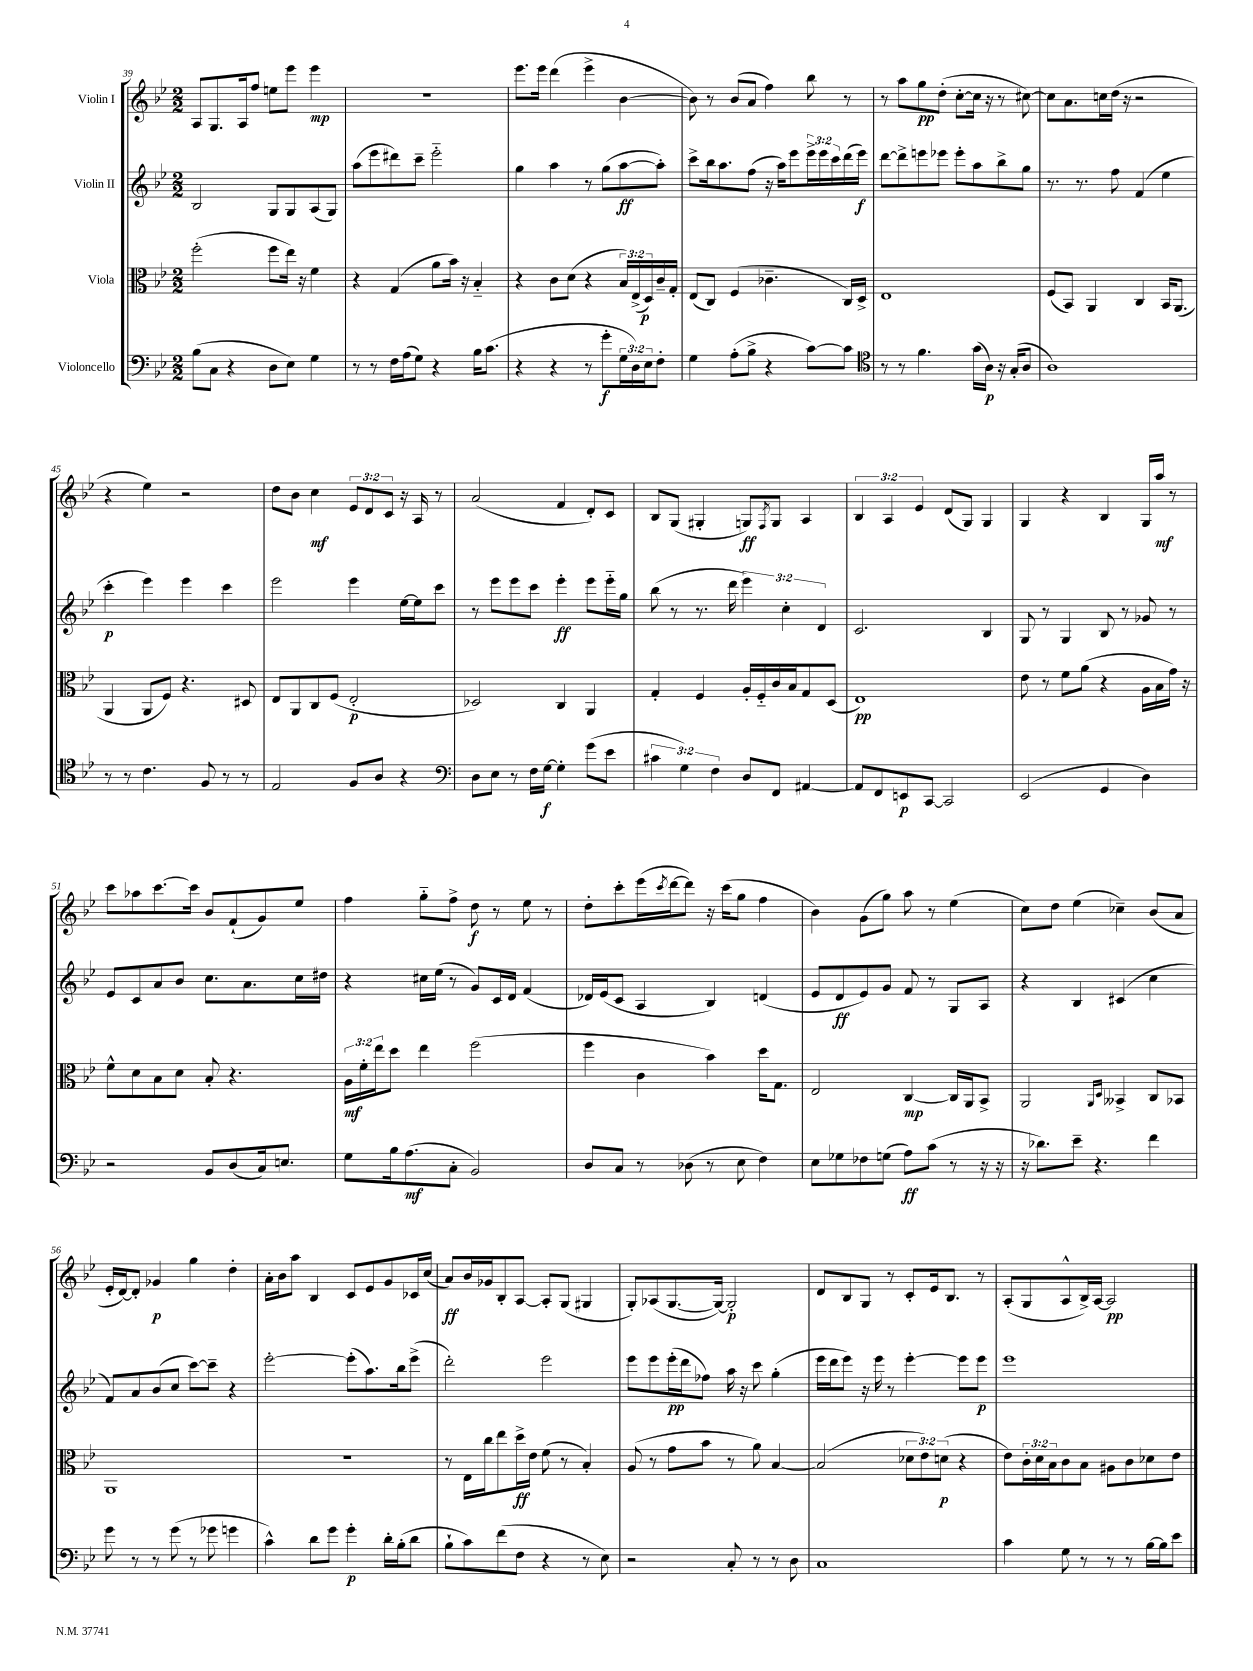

**kern	**dynam	**kern	**dynam	**kern	**dynam	**kern	**dynam
*part4	*part4	*part3	*part3	*part2	*part2	*part1	*part1
*staff4	*staff4	*staff3	*staff3	*staff2	*staff2	*staff1	*staff1
*I"Violoncello	*	*I"Viola	*	*I"Violin II	*	*I"Violin I	*
*clefF4	*	*clefC3	*	*clefG2	*	*clefG2	*
*k[b-e-]	*	*k[b-e-]	*	*k[b-e-]	*	*k[b-e-]	*
*M2/2	*	*M2/2	*	*M2/2	*	*M2/2	*
=39	=39	=39	=39	=39	=39	=39	=39
(8B-\L	.	(2ff'\	.	2B-/	.	8A/L	.
8C\J	.	.	.	.	.	8.G/	.
4r	.	.	.	.	.	.	.
.	.	.	.	.	.	16A/k	.
.	.	.	.	.	.	8ff/J	.
8D\L	.	8ff\L	.	8G/L	.	8een\L	.
8E-\J)	.	16ee-\Jk)	.	8G/	.	8eee-\J	.
.	.	16r	.	.	.	.	.
4G\	.	4f\	.	(8A/	.	4eee-\	mp
.	.	.	.	8G/J)	.	.	.
=40	=40	=40	=40	=40	=40	=40	=40
8r	.	4r	.	(8aa\L	.	1r	.
8r	.	.	.	8eee-\	.	.	.
16F\LL	.	(4G/	.	8ddd#X\)	.	.	.
(16A\J	.	.	.	.	.	.	.
8G\J)	.	.	.	8ccc~\J	.	.	.
4r	.	8a\L	.	2eee-\	.	.	.
.	.	16b-\Jk)	.	.	.	.	.
.	.	16r	.	.	.	.	.
16B-\KL	.	4B-/	.	.	.	.	.
(8.c\J	.	.	.	.	.	.	.
=41	=41	=41	=41	=41	=41	=41	=41
4r	.	4r	.	4gg\	.	8.eee-\L	.
.	.	.	.	.	.	16eee-\Jk	.
4r	.	8c\L	.	4aa\	.	(4ddd\	.
.	.	(8d\J	.	.	.	.	.
8r	.	4r	.	8r	.	4eee-^\	.
8g'\L	f	.	.	(8gg\L	.	.	.
24G\L	.	24B-/LL)	.	[8aa\	ff	[4b-\	.
24D\)	.	(24E-^/	.	.	.	.	.
24E-\J	.	24D/)	p	.	.	.	.
8F'\J	.	16c~/	.	8aa'\J])	.	.	.
.	.	16G'/JJ	.	.	.	.	.
=42	=42	=42	=42	=42	=42	=42	=42
4G\	.	(8E-/L	.	8ccc^\L	.	8b-\])	.
.	.	8C/J)	.	16bb-\k	.	8r	.
.	.	.	.	8.aa\	.	.	.
(8A'\L	.	(4F/	.	.	.	(8b-/L	.
8B-^\J	.	.	.	(8ff\J	.	8a/J	.
4r	.	4.c-X~\	.	16r	.	4ff\)	.
.	.	.	.	16aa\KL)	.	.	.
.	.	.	.	8eee-\	.	.	.
[8c\L)	.	.	.	24eee-^\L	.	8bb-\	.
.	.	.	.	24eee-\	.	.	.
.	.	.	.	24ccc\	.	.	.
8c\J]	.	16C/LL)	.	(16ddd\	.	8r	.
.	.	16D^/JJ	.	16eee-\JJ)	f	.	.
=43	=43	=43	=43	=43	=43	=43	=43
*clefC4	*	*	*	*	*	*	*
8r	.	1E-	.	[8ddd\L	.	8r	.
8r	.	.	.	8ddd^\]	.	8aa\L	.
4.f\	.	.	.	8eeen\	.	8gg\	pp
.	.	.	.	8eee-X\J	.	(8dd'\J	.
.	.	.	.	8eee-'\L	.	[8cc'\L	.
(16g\LL	.	.	.	8aa\	.	16cc\Jk]	.
16A\JJ)	p	.	.	.	.	16r	.
16r	.	.	.	8bb-^\	.	8r	.
(16G'/KL	.	.	.	.	.	.	.
8A/J	.	.	.	8gg\J	.	[8cc#X\)	.
=44	=44	=44	=44	=44	=44	=44	=44
1A)	.	(8F/L	.	8.r	.	8cc#\L]	.
.	.	8BB-/J)	.	.	.	8.a\	.
.	.	.	.	8.r	.	.	.
.	.	4AA/	.	.	.	.	.
.	.	.	.	.	.	16ccn\L	.
.	.	.	.	8ff\	.	(16dd\JJ	.
.	.	.	.	.	.	16r	.
.	.	4C/	.	(4f/	.	2r	.
.	.	16BB-/KL	.	4ee-\	.	.	.
.	.	(8.AA/J	.	.	.	.	.
!!LO:LB:g=z
=45	=45	=45	=45	=45	=45	=45	=45
8r	.	4AA/	.	4ccc'\	p	4r	.
8r	.	.	.	.	.	.	.
4.c\	.	8AA/L	.	4eee-\)	.	4ee-\)	.
.	.	8F/J)	.	.	.	.	.
.	.	4.r	.	4eee-\	.	2r	.
8F/	.	.	.	.	.	.	.
8r	.	.	.	4ccc\	.	.	.
8r	.	8D#X/	.	.	.	.	.
=46	=46	=46	=46	=46	=46	=46	=46
2E-/	.	8E-/L	.	2eee-\	.	8dd\L	.
.	.	8AA/	.	.	.	8b-\J	.
.	.	8C/	.	.	.	4cc\	mf
.	.	(8F/J	.	.	.	.	.
8F/L	.	2E-'/	p	4eee-\	.	12e-/L	.
.	.	.	.	.	.	12d/	.
8A/J	.	.	.	.	.	.	.
.	.	.	.	.	.	12c/J	.
4r	.	.	.	[16ee-\LL	.	16r	.
.	.	.	.	16ee-\J]	.	16A/	.
.	.	.	.	8ccc\J	.	8r	.
=47	=47	=47	=47	=47	=47	=47	=47
*clefF4	*	*	*	*	*	*	*
8D\L	.	2D-X/)	.	8r	.	(2a/	.
8E-\J	.	.	.	8eee-\L	.	.	.
8r	.	.	.	8eee-\	.	.	.
16F\LL	.	.	.	8ccc\J	.	.	.
[16G\JJ	f	.	.	.	.	.	.
4G'\]	.	4C/	.	4eee-'\	ff	4f/	.
(8g\L	.	4AA/	.	8eee-\L	.	8d'/L)	.
8e-\J	.	.	.	16eee-\L	.	8c/J	.
.	.	.	.	16gg\JJ	.	.	.
=48	=48	=48	=48	=48	=48	=48	=48
6c#X\	.	4G'/	.	(8bb-\	.	8B-/L	.
.	.	.	.	8r	.	(8G/J	.
6G\)	.	.	.	.	.	.	.
.	.	4F/	.	8.r	.	4G#X'/	.
6F\	.	.	.	.	.	.	.
.	.	.	.	16ddd\	.	.	.
8D/L	.	16A'/LL	.	6eee-\)	.	8Gn/L)	ff
.	.	16F/	.	.	.	.	.
.	.	.	.	.	.	8qF/	.
8FF/J	.	16c/	.	.	.	8G/J	.
.	.	.	.	6cc'\	.	.	.
.	.	16B-/J	.	.	.	.	.
[4AA#X/	.	8G/	.	.	.	4A/	.
.	.	.	.	6d/	.	.	.
.	.	(8D/J	.	.	.	.	.
=49	=49	=49	=49	=49	=49	=49	=49
8AA#/L]	.	1E-)	pp	2.c/	.	6B-/	.
8FF/	.	.	.	.	.	.	.
.	.	.	.	.	.	6A/	.
8EEn/	p	.	.	.	.	.	.
.	.	.	.	.	.	6e-/	.
[8CC/J	.	.	.	.	.	.	.
2CC/]	.	.	.	.	.	(8d/L	.
.	.	.	.	.	.	8G/J)	.
.	.	.	.	4B-/	.	4G/	.
=50	=50	=50	=50	=50	=50	=50	=50
(2EE-/	.	8e-\	.	8G/	.	4G/	.
.	.	8r	.	8r	.	.	.
.	.	8f\L	.	4G/	.	4r	.
.	.	(8a\J	.	.	.	.	.
4GG/	.	4r	.	8B-/	.	4B-/	.
.	.	.	.	8r	.	.	.
4D\)	.	16A\LL	.	8g-X/	.	16G/LL	.
.	.	16B-\	.	.	.	16aa/JJ	mf
.	.	16g\JJ)	.	8r	.	8r	.
.	.	16r	.	.	.	.	.
!!LO:LB:g=z
=51	=51	=51	=51	=51	=51	=51	=51
2r	.	8f^^\L	.	8e-/L	.	8ccc\L	.
.	.	8d\	.	8c/	.	8aa-X\	.
.	.	8B-\	.	8a/	.	[8.ccc\	.
.	.	8d\J	.	8b-/J	.	.	.
.	.	.	.	.	.	16ccc\Jk]	.
8BB-/L	.	8B-'/	.	8.cc\L	.	8b-/L	.
(8D/	.	4.r	.	.	.	(8f`/	.
.	.	.	.	8.a\	.	.	.
16C/k)	.	.	.	.	.	8g/)	.
8.En/J	.	.	.	.	.	.	.
.	.	.	.	16cc\L	.	8ee-/J	.
.	.	.	.	16dd#X\JJ	.	.	.
=52	=52	=52	=52	=52	=52	=52	=52
8G\L	.	24A\LL	mf	4r	.	4ff\	.
.	.	24f'\	.	.	.	.	.
.	.	24ee-\J	.	.	.	.	.
16B-\k	.	8dd\J	.	.	.	.	.
(8.A\	mf	.	.	.	.	.	.
.	.	4ee-\	.	16cc#X\LL	.	8gg\L	.
.	.	.	.	(16ee-\JJ	.	.	.
8C'\J	.	.	.	8r	.	8ff^\J	.
2BB-/)	.	(2ff\	.	8g/L)	.	8dd\	f
.	.	.	.	16c/L	.	8r	.
.	.	.	.	16d/JJ	.	.	.
.	.	.	.	(4f/	.	8ee-\	.
.	.	.	.	.	.	8r	.
=53	=53	=53	=53	=53	=53	=53	=53
8D/L	.	4ff\	.	16d-X/LL)	.	8dd'\L	.
.	.	.	.	(16e-/J	.	.	.
8C/J	.	.	.	8c/J	.	8ccc'\	.
8r	.	4c\	.	4A/	.	(16eee-\L	.
.	.	.	.	.	.	8qccc/	.
.	.	.	.	.	.	[16ddd\J	.
(8D-X\	.	.	.	.	.	8ddd\J])	.
8r	.	4b-\)	.	4B-/)	.	16r	.
.	.	.	.	.	.	(16ccc\KL	.
8E-\	.	.	.	.	.	8gg\J	.
4F\)	.	16dd\KL	.	(4dn/	.	4ff\	.
.	.	8.G\J	.	.	.	.	.
=54	=54	=54	=54	=54	=54	=54	=54
8E-\L	.	2E-/	.	8e-/L	.	4b-\)	.
8G-X\	.	.	.	8d/	ff	.	.
8F-X\	.	.	.	8e-/)	.	(8g\L	.
(8Gn\J	.	.	.	8g/J	.	8gg\J)	.
8A\L)	ff	[4C/	mp	8f/	.	8aa\	.
(8c\J	.	.	.	8r	.	8r	.
8r	.	16C/LL]	.	8G/L	.	(4ee-\	.
.	.	16AA/J	.	.	.	.	.
16r	.	8BB-^/J	.	8A/J	.	.	.
16r	.	.	.	.	.	.	.
=55	=55	=55	=55	=55	=55	=55	=55
16r	.	2AA/	.	4r	.	8cc\L)	.
8.d-X\L)	.	.	.	.	.	.	.
.	.	.	.	.	.	8dd\J	.
8e-~\J	.	.	.	4B-/	.	(4ee-\	.
4.r	.	.	.	.	.	.	.
.	.	16qqAA/LL	.	.	.	.	.
.	.	16qqD/JJ	.	.	.	.	.
.	.	4BB--X^/	.	(4c#X/	.	4cc-X~\)	.
4f\	.	8C/L	.	4cc\	.	(8b-/L	.
.	.	8BB-X/J	.	.	.	8a/J	.
!!LO:LB:g=z
=56	=56	=56	=56	=56	=56	=56	=56
8g\	.	1AA	.	8f/L)	.	16e-'/LL	.
.	.	.	.	.	.	[16d/J)	.
8r	.	.	.	8a/	.	8d'/J]	.
8r	.	.	.	(8b-/	.	4g-X/	p
(8g\	.	.	.	8cc/J	.	.	.
8r	.	.	.	[8ccc\L)	.	4gg\	.
8g-X\	.	.	.	8ccc~\J]	.	.	.
4gn\	.	.	.	4r	.	4dd'\	.
=57	=57	=57	=57	=57	=57	=57	=57
4c^^\)	.	1r	.	[2eee-'\	.	16a'\LL	.
.	.	.	.	.	.	16b-\J	.
.	.	.	.	.	.	8aa\J	.
8d\L	.	.	.	.	.	4B-/	.
8g\J	.	.	.	.	.	.	.
4g'\	p	.	.	(8eee-'\L]	.	8c/L	.
.	.	.	.	8.aa\)	.	8e-/	.
16d'\LL	.	.	.	.	.	8g/	.
(16B-'\J	.	.	.	16bb-\k	.	.	.
8d\J	.	.	.	(8eee-^\J	.	16c-X/L	.
.	.	.	.	.	.	(16cc/JJ	.
=58	=58	=58	=58	=58	=58	=58	=58
8B-`\L	.	8r	.	2ddd'\)	.	8a/L)	ff
8c\)	.	16E-\LL	.	.	.	16b-/L	.
.	.	16cc\J	.	.	.	16g-X/J	.
(8f\	.	8ee-\	.	.	.	8B-'/	.
8F\J	.	16dd^\L	ff	.	.	[8A/J	.
.	.	16e-\JJ	.	.	.	.	.
4r	.	(8f\	.	2eee-\	.	8A'/L]	.
.	.	8r	.	.	.	(8G/J	.
8r	.	4B-'/)	.	.	.	4G#X/	.
8E-\)	.	.	.	.	.	.	.
=59	=59	=59	=59	=59	=59	=59	=59
2r	.	(8A/	.	8eee-\L	.	8G'/L)	.
.	.	8r	.	8eee-\	.	(8A-X/	.
.	.	8g\L	.	(16eee-'\L	pp	[8.G/	.
.	.	.	.	16ddd\J	.	.	.
.	.	8b-\J	.	8ff-X\J)	.	.	.
.	.	.	.	.	.	16G/Jk_)	.
8C'/	.	8r	.	16aa\	.	2G'/]	p
.	.	.	.	16r	.	.	.
8r	.	8a\)	.	8ccc\	.	.	.
8r	.	[4B-/	.	(4gg'\	.	.	.
8D\	.	.	.	.	.	.	.
=60	=60	=60	=60	=60	=60	=60	=60
1C	.	(2B-/]	.	16eee-\LL	.	8d/L	.
.	.	.	.	16ddd\J	.	.	.
.	.	.	.	8eee-\J)	.	8B-/	.
.	.	.	.	16r	.	8G/J	.
.	.	.	.	16eee-\	.	.	.
.	.	.	.	8r	.	8r	.
.	.	12d-X\L	.	[4eee-'\	.	8c'/L	.
.	.	12e-\)	.	.	.	.	.
.	.	.	.	.	.	16e-/k	.
.	.	(12dn\J	p	.	.	.	.
.	.	.	.	.	.	8.B-/J	.
.	.	4r	.	8eee-\L]	.	.	.
.	.	.	.	8eee-\J	p	8r	.
=61	=61	=61	=61	=61	=61	=61	=61
4c\	.	8e-\L)	.	1eee-	.	(8A'/L	.
.	.	24c'\L	.	.	.	8G/	.
.	.	24d\	.	.	.	.	.
.	.	24B-\J	.	.	.	.	.
8G\	.	8c\	.	.	.	8A^^/	.
8r	.	8B-\J	.	.	.	16B-^/L)	.
.	.	.	.	.	.	[16A/JJ	.
8r	.	8A#X\L	.	.	.	2A/]	pp
8r	.	8c\	.	.	.	.	.
[16B-\LL	.	8d-X\	.	.	.	.	.
16B-\J]	.	.	.	.	.	.	.
8e-\J	.	8e-\J	.	.	.	.	.
==	==	==	==	==	==	==	==
*-	*-	*-	*-	*-	*-	*-	*-
